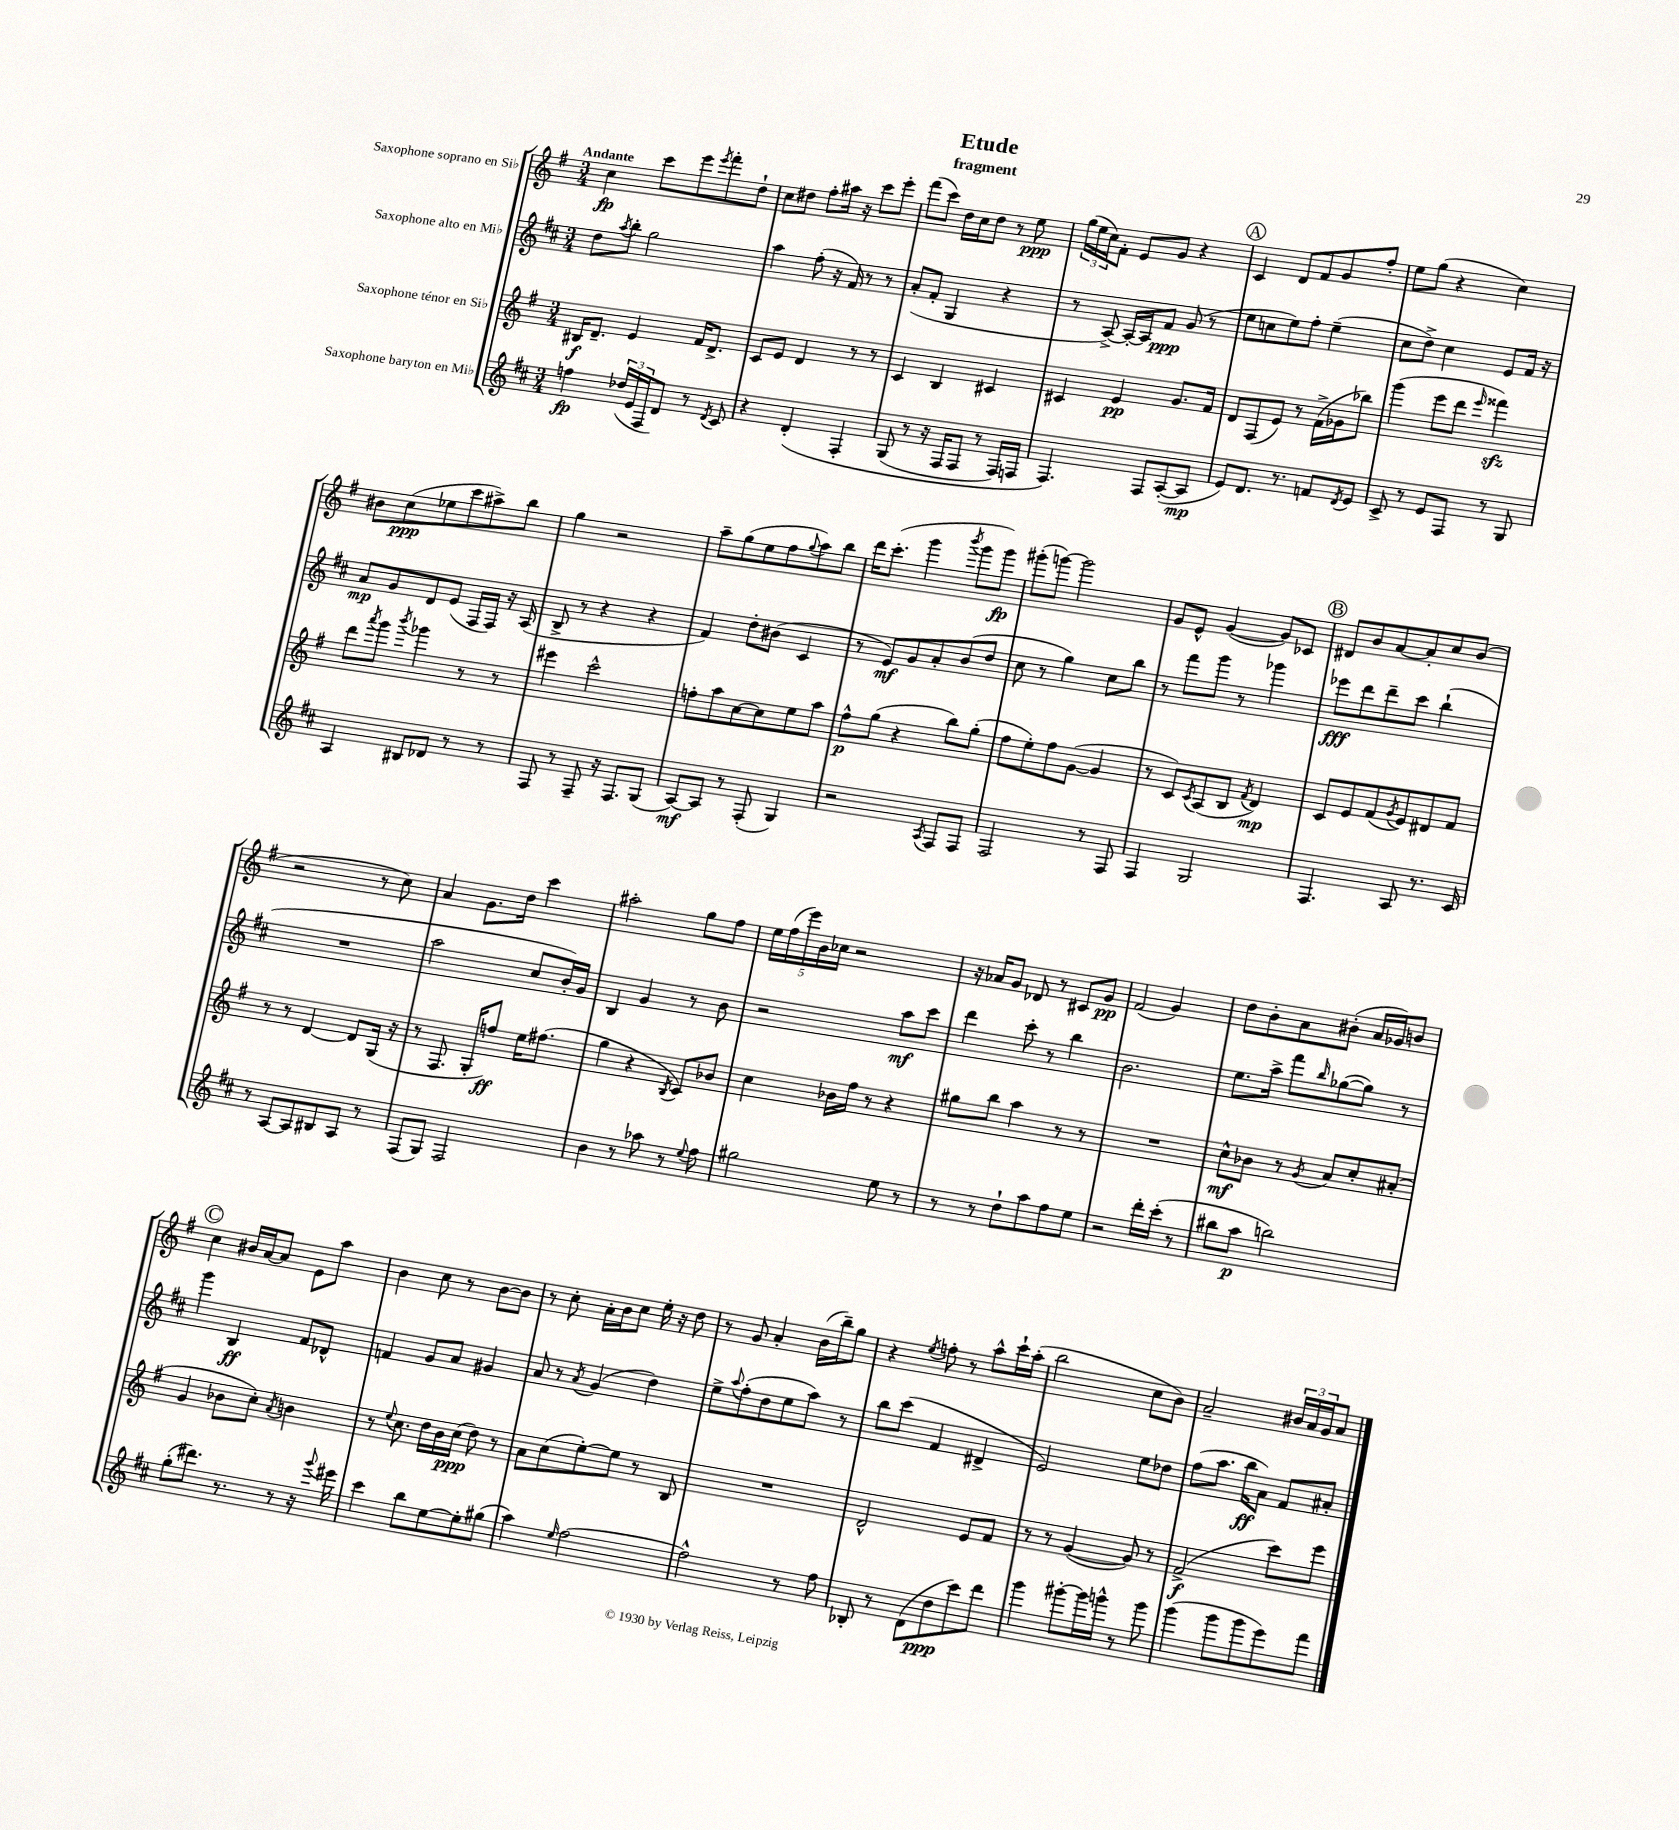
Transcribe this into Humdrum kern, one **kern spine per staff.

**kern	**dynam	**kern	**dynam	**kern	**dynam	**kern	**dynam
*part4	*part4	*part3	*part3	*part2	*part2	*part1	*part1
*staff4	*staff4	*staff3	*staff3	*staff2	*staff2	*staff1	*staff1
*I"Saxophone baryton en Mi♭	*	*I"Saxophone ténor en Si♭	*	*I"Saxophone alto en Mi♭	*	*I"Saxophone soprano en Si♭	*
*clefG2	*	*clefG2	*	*clefG2	*	*clefG2	*
*k[f#c#]	*	*k[f#]	*	*k[f#c#]	*	*k[f#]	*
*M3/4	*	*M3/4	*	*M3/4	*	*M3/4	*
=1	=1	=1	=1	=1	=1	=1	=1
!	!	!	!	!	!	!LO:TX:a:B:t=Andante	!
4ffn\	fp	16B#X/KL	f	8dd\L	.	4cc\	fp
.	.	8.d~/J	.	.	.	.	.
.	.	.	.	8qaa/	.	.	.
.	.	.	.	8bb'\J	.	.	.
(24dd-X/LL	.	4e/	.	2gg\	.	8ccc\L	.
24e/	.	.	.	.	.	.	.
24F#/J	.	.	.	.	.	.	.
8d/J)	.	.	.	.	.	8eee\	.
.	.	.	.	.	.	8qeee/	.
8r	.	16f#/KL	.	.	.	8fff#'\	.
.	.	8.d^/J	.	.	.	.	.
8qd/	.	.	.	.	.	.	.
8c#/	.	.	.	.	.	8dd`\J	.
=2	=2	=2	=2	=2	=2	=2	=2
4r	.	8c/L	.	4aa\	.	8cc\L	.
.	.	8e/J	.	.	.	8dd#X\J	.
(4d'/	.	4d/	.	(8ff#'\	.	8ff#'\L	.
.	.	.	.	16r	.	16aa#X\Jk	.
.	.	.	.	16f#/)	.	16r	.
4F#'/	.	8r	.	8r	.	8ccc\L	.
.	.	8r	.	8r	.	8eee'\J	.
=3	=3	=3	=3	=3	=3	=3	=3
(8G/	.	4c/	.	(8a'/L	.	(8fff#\L	.
8r	.	.	.	8f#'/J	.	8ccc\J)	.
16r	.	4B/	.	4G/	.	16dd\LL	.
16F#/KL	.	.	.	.	.	16cc\J	.
8F#/J	.	.	.	.	.	8dd\J	.
8r	.	4c#X/	.	4r	.	8r	.
16F#/LL)	.	.	.	.	.	8ee\	ppp
16Fn/JJ	.	.	.	.	.	.	.
=4	=4	=4	=4	=4	=4	=4	=4
4.F#/)	.	4c#X/	.	8r	.	(24gg\LL	.
.	.	.	.	.	.	24ee\	.
.	.	.	.	.	.	24cc\J)	.
.	.	.	.	[8A^/)	.	8f#'\J	.
.	.	4e/	pp	16A'/LL_	.	8e/L	.
.	.	.	.	16A/J]	.	.	.
8F#/L	.	.	.	8f#/J	ppp	8g/J	.
([8A'/	.	8.g/L	.	(8g/	.	4r	.
8A/J]	mp	.	.	8r	.	.	.
.	.	16f#/Jk	.	.	.	.	.
!!LO:REH:place=s1:t=A
=5	=5	=5	=5	=5	=5	=5	=5
8e/L)	.	8d/L	.	8ee\L	.	4c/	.
8.d/J	.	(8F#/	.	8ccn\	.	.	.
.	.	8e/J)	.	8ee\)	.	8d/L	.
8.r	.	.	.	.	.	.	.
.	.	8r	.	8ff#'\J	.	8f#/	.
8fn/L	.	(16f#^\LL	.	(4ee~\	.	8g/	.
.	.	16g-X\J	.	.	.	.	.
8qd/	.	.	.	.	.	.	.
8e/J	.	8bb-X\J)	.	.	.	8ff#'/J	.
=6	=6	=6	=6	=6	=6	=6	=6
8c#^/	.	(4ggg\	.	8cc#\L	.	8ee\L	.
8r	.	.	.	8dd^\J)	.	(8gg\J	.
8e/L	.	8eee\L	.	4cc#\	.	4r	.
8F#/J	.	8ddd\J	.	.	.	.	.
.	.	16qqeee/	.	.	.	.	.
8r	.	4fff##Xzz\)	.	8e/L	.	4cc\)	.
8G/	.	.	.	16f#/Jk	.	.	.
.	.	.	.	16r	.	.	.
!!LO:LB:g=z
=7	=7	=7	=7	=7	=7	=7	=7
4A/	.	8ddd\L	.	8a/L	mp	8b#X\L	.
.	.	8qaaa/	.	.	.	.	.
.	.	8ggg\J	.	8g/	.	(8cc\	ppp
.	.	8qbbb/	.	.	.	.	.
8B#X/L	.	4ggg-X\	.	8d/	.	8ee-X\	.
8d-X/J	.	.	.	(8e/J	.	8ccc\	.
8r	.	8r	.	16F#/LL	.	8aa#X^\)	.
.	.	.	.	16F#/JJ)	.	.	.
8r	.	8r	.	16r	.	8bb\J	.
.	.	.	.	(16A/	.	.	.
=8	=8	=8	=8	=8	=8	=8	=8
8F#/	.	4eee#X\	.	8B^/	.	4gg\	.
8r	.	.	.	8r	.	.	.
8F#~/	.	2ccc^^\	.	4r	.	2r	.
16r	.	.	.	.	.	.	.
8.F#/L	.	.	.	.	.	.	.
.	.	.	.	4r	.	.	.
(8G/J	.	.	.	.	.	.	.
=9	=9	=9	=9	=9	=9	=9	=9
[8A/L)	mf	8ffn'\L	.	4f#/)	.	8aa~\L	.
8A/J]	.	8aa\	.	.	.	(8gg\	.
8r	.	[8cc\	.	8dd'\L	.	8ee\	.
(8F#'/	.	8cc\]	.	(8b#X\J	.	8ff#\	.
.	.	.	.	.	.	8qqgg/	.
4G/)	.	8ee\	.	4c#/	.	8aa\)	.
.	.	8aa\J	.	.	.	8bb\J	.
=10	=10	=10	=10	=10	=10	=10	=10
2r	.	8ff#^^\L	p	8r	.	16ddd\KL	.
.	.	.	.	.	.	(8.ccc'\J	.
.	.	(8gg\J	.	8e/L)	mf	.	.
.	.	4r	.	8g/	.	4ggg\	.
.	.	.	.	8a'/	.	.	.
8qA/	.	.	.	.	.	8qbbb/	.
8F#/L	.	8bb\L)	.	(8b/	.	8ggg\L	.
8F#/J	.	(8gg'\J	.	8dd/J	.	8ggg\J)	fp
=11	=11	=11	=11	=11	=11	=11	=11
2F#/	.	8ff#\L	.	8cc#\	.	(8ggg#X'\L	.
.	.	8ee'\)	.	8r	.	[8gggn\J)	.
.	.	8ff#\	.	4gg\)	.	2ggg\]	.
.	.	([8g\J	.	.	.	.	.
8r	.	4g/]	.	8cc#\L	.	.	.
8F#/	.	.	.	8bb\J	.	.	.
=12	=12	=12	=12	=12	=12	=12	=12
4F#/	.	8r	.	8r	.	8g/L	.
.	.	8c/L)	.	8fff#\L	.	8e^^/J	.
.	.	8qc/	.	.	.	.	.
2G/	.	(8A/	.	8ggg\J	.	([4g/	.
.	.	8B/J	.	8r	.	.	.
.	.	8qf#/	.	.	.	.	.
.	.	4d/)	mp	4ggg-X\	.	8g/L])	.
.	.	.	.	.	.	8c-X/J	.
!!LO:REH:place=s1:t=B
=13	=13	=13	=13	=13	=13	=13	=13
4.F#/	.	8c/L	.	8eee-X\L	fff	8d#X/L	.
.	.	8e/	.	8ddd\	.	8b/	.
.	.	(8f#/	.	8ddd~\	.	[8a/	.
.	.	8qg/	.	.	.	.	.
8A/	.	8e/)	.	8ccc#\J	.	8a'/]	.
8.r	.	8d#X/	.	(4bb`\	.	8cc/	.
.	.	8f#/J	.	.	.	(8b/J	.
16c#/	.	.	.	.	.	.	.
!!LO:LB:g=z
=14	=14	=14	=14	=14	=14	=14	=14
8r	.	8r	.	2.r	.	2r	.
[8A/L	.	8r	.	.	.	.	.
8A/]	.	[4d/	.	.	.	.	.
8B#X/	.	.	.	.	.	.	.
8A/J	.	8d/L]	.	.	.	8r	.
8r	.	(16G/Jk	.	.	.	8cc\)	.
.	.	16r	.	.	.	.	.
=15	=15	=15	=15	=15	=15	=15	=15
(8F#/L	.	8r	.	2aa\	.	4a/	.
8G/J)	.	8.F#/	.	.	.	.	.
2F#/	.	.	.	.	.	8.g\L	.
.	.	16G'/KL	.	.	.	.	.
.	.	8ffn/J)	ff	.	.	.	.
.	.	.	.	.	.	16dd\Jk	.
.	.	16ee\KL	.	8cc#/L	.	4ccc\	.
.	.	(8.ff#X\J	.	.	.	.	.
.	.	.	.	16b'/L)	.	.	.
.	.	.	.	16g/JJ	.	.	.
=16	=16	=16	=16	=16	=16	=16	=16
4b\	.	4gg\	.	4B/	.	2aa#X'\	.
8r	.	4r	.	4g/	.	.	.
8aa-X\	.	.	.	.	.	.	.
.	.	8qB/	.	.	.	.	.
8r	.	8c/L)	.	8r	.	8gg\L	.
8qqee/	.	.	.	.	.	.	.
8ff#\	.	8b-X/J	.	8b\	.	8ff#\J	.
=17	=17	=17	=17	=17	=17	=17	=17
2gg#X\	.	4cc\	.	2r	.	20ee\LL	.
.	.	.	.	.	.	(20ff#\	.
.	.	.	.	.	.	20eee\)	.
.	.	.	.	.	.	20b\	.
.	.	.	.	.	.	20cc-X\JJ	.
.	.	16b-X\LL	.	.	.	2r	.
.	.	16ff#\JJ	.	.	.	.	.
.	.	8r	.	.	.	.	.
8ee\	.	4r	.	8aa\L	mf	.	.
8r	.	.	.	8ccc#\J	.	.	.
=18	=18	=18	=18	=18	=18	=18	=18
8r	.	8gg#X\L	.	4ddd\	.	16r	.
.	.	.	.	.	.	16a-X/KL	.
8r	.	8bb\J	.	.	.	8g/J	.
8dd`\L	.	4aa\	.	8ccc#'\	.	8d-X/	.
8aa\	.	.	.	8r	.	8r	.
8ff#\	.	8r	.	4bb\	.	8c#X/L	.
8ee\J	.	8r	.	.	.	8g/J	pp
=19	=19	=19	=19	=19	=19	=19	=19
2r	.	2.r	.	2.b\	.	(2f#/	.
16ddd'\LL	.	.	.	.	.	4g/)	.
(16ccc#'\JJ	.	.	.	.	.	.	.
8r	.	.	.	.	.	.	.
=20	=20	=20	=20	=20	=20	=20	=20
8bb#X\L	.	8cc^^\L	mf	8.ee\L	.	8dd\L	.
8aa\J	p	8b-X\J	.	.	.	8b'\	.
.	.	.	.	16aa^\Jk	.	.	.
2bbn\)	.	8r	.	8fff#\L	.	8a\	.
.	.	8qg/	.	16qqbb/	.	.	.
.	.	8a/L	.	([8gg-X\	.	(8b#X'\J	.
.	.	8cc'/	.	8gg-\J])	.	16a/LL	.
.	.	.	.	.	.	16g-X/J)	.
.	.	(8a#X'/J	.	8r	.	8bn/J	.
!!LO:LB:g=z
!!LO:REH:place=s1:t=C
=21	=21	=21	=21	=21	=21	=21	=21
(8gg'\L	.	4g/	.	4ggg\	.	4cc\	.
8.ddd#X\J)	.	.	.	.	.	.	.
.	.	8b-X\L	.	4B/	ff	16b#X/LL	.
8.r	.	.	.	.	.	[16a/J	.
.	.	8cc'\J)	.	.	.	8a/J]	.
.	.	8qa/	.	.	.	.	.
8r	.	4bn\	.	8f#/L	.	8e\L	.
16r	.	.	.	8d-X^^/J	.	8aa\J	.
8qqggg/	.	.	.	.	.	.	.
16eee#X\	.	.	.	.	.	.	.
=22	=22	=22	=22	=22	=22	=22	=22
4ccc#\	.	8r	.	4fn/	.	4b\	.
.	.	8qqee/	.	.	.	.	.
.	.	8.cc\	.	.	.	.	.
8bb\L	.	.	.	8g/L	.	8cc\	.
.	.	16dd\LL	.	.	.	.	.
[8ee\	.	16b\	.	8a/J	.	8r	.
.	.	(16cc\JJ	ppp	.	.	.	.
8ee'\]	.	8dd\)	.	4g#X/	.	[8b\L	.
(8gg#X\J	.	8r	.	.	.	8b\J]	.
=23	=23	=23	=23	=23	=23	=23	=23
4aa\)	.	8a\L	.	8a/	.	8r	.
.	.	(8cc\	.	8r	.	8cc'\	.
16qqee/	.	.	.	8qa/	.	.	.
[2ff#\	.	[8ee'\)	.	(4g/	.	16a'\LL	.
.	.	.	.	.	.	16b\J	.
.	.	8ee\J]	.	.	.	8cc\J	.
.	.	8r	.	4dd\)	.	16ee'\	.
.	.	.	.	.	.	16r	.
.	.	8B/	.	.	.	8dd\	.
=24	=24	=24	=24	=24	=24	=24	=24
2ff#^^\]	.	2.r	.	8ee^\L	.	8r	.
.	.	.	.	8qqaa/	.	.	.
.	.	.	.	(8ff#'\	.	8g/	.
.	.	.	.	8dd\	.	4a'/	.
.	.	.	.	8ee\	.	.	.
8r	.	.	.	8aa\J)	.	(16b\LL	.
.	.	.	.	.	.	16bb~\J)	.
8ff#\	.	.	.	8r	.	8gg\J	.
=25	=25	=25	=25	=25	=25	=25	=25
8B-X'/	.	2d^^/	.	8bb\L	.	4r	.
8r	.	.	.	(8ccc#\J	.	.	.
.	.	.	.	.	.	8qee/	.
(8d\L	.	.	.	4f#/	.	8ffn'\	.
8dd\	ppp	.	.	.	.	8r	.
8ccc#\)	.	8e/L	.	4d#X^/	.	8aa^^\L	.
8ddd\J	.	8f#/J	.	.	.	16ccc`\L	.
.	.	.	.	.	.	(16aa'\JJ	.
=26	=26	=26	=26	=26	=26	=26	=26
4ggg\	.	8r	.	2e/)	.	2bb\	.
.	.	8r	.	.	.	.	.
[8ggg#X'\L	.	([4g/	.	.	.	.	.
16ggg#\L]	.	.	.	.	.	.	.
16gggn^^\JJ	.	.	.	.	.	.	.
8r	.	8g/])	.	8ee\L	.	8cc\L	.
8ggg\	.	8r	.	8dd-X\J	.	8b\J)	.
=27	=27	=27	=27	=27	=27	=27	=27
(4ggg\	.	(2f#^/	f	(8ff#\L	.	2a~/	.
.	.	.	.	8.aa\J	.	.	.
8ggg\L	.	.	.	.	.	.	.
.	.	.	.	16bb\KL	ff	.	.
8ggg\	.	.	.	8a\J)	.	.	.
8eee\)	.	8ccc\L)	.	8f#/L	.	24b#X/LL	.
.	.	.	.	.	.	24a/	.
.	.	.	.	.	.	24g/J	.
8fff#\J	.	8eee\J	.	8a#X'/J	.	8a/J	.
==	==	==	==	==	==	==	==
*-	*-	*-	*-	*-	*-	*-	*-
